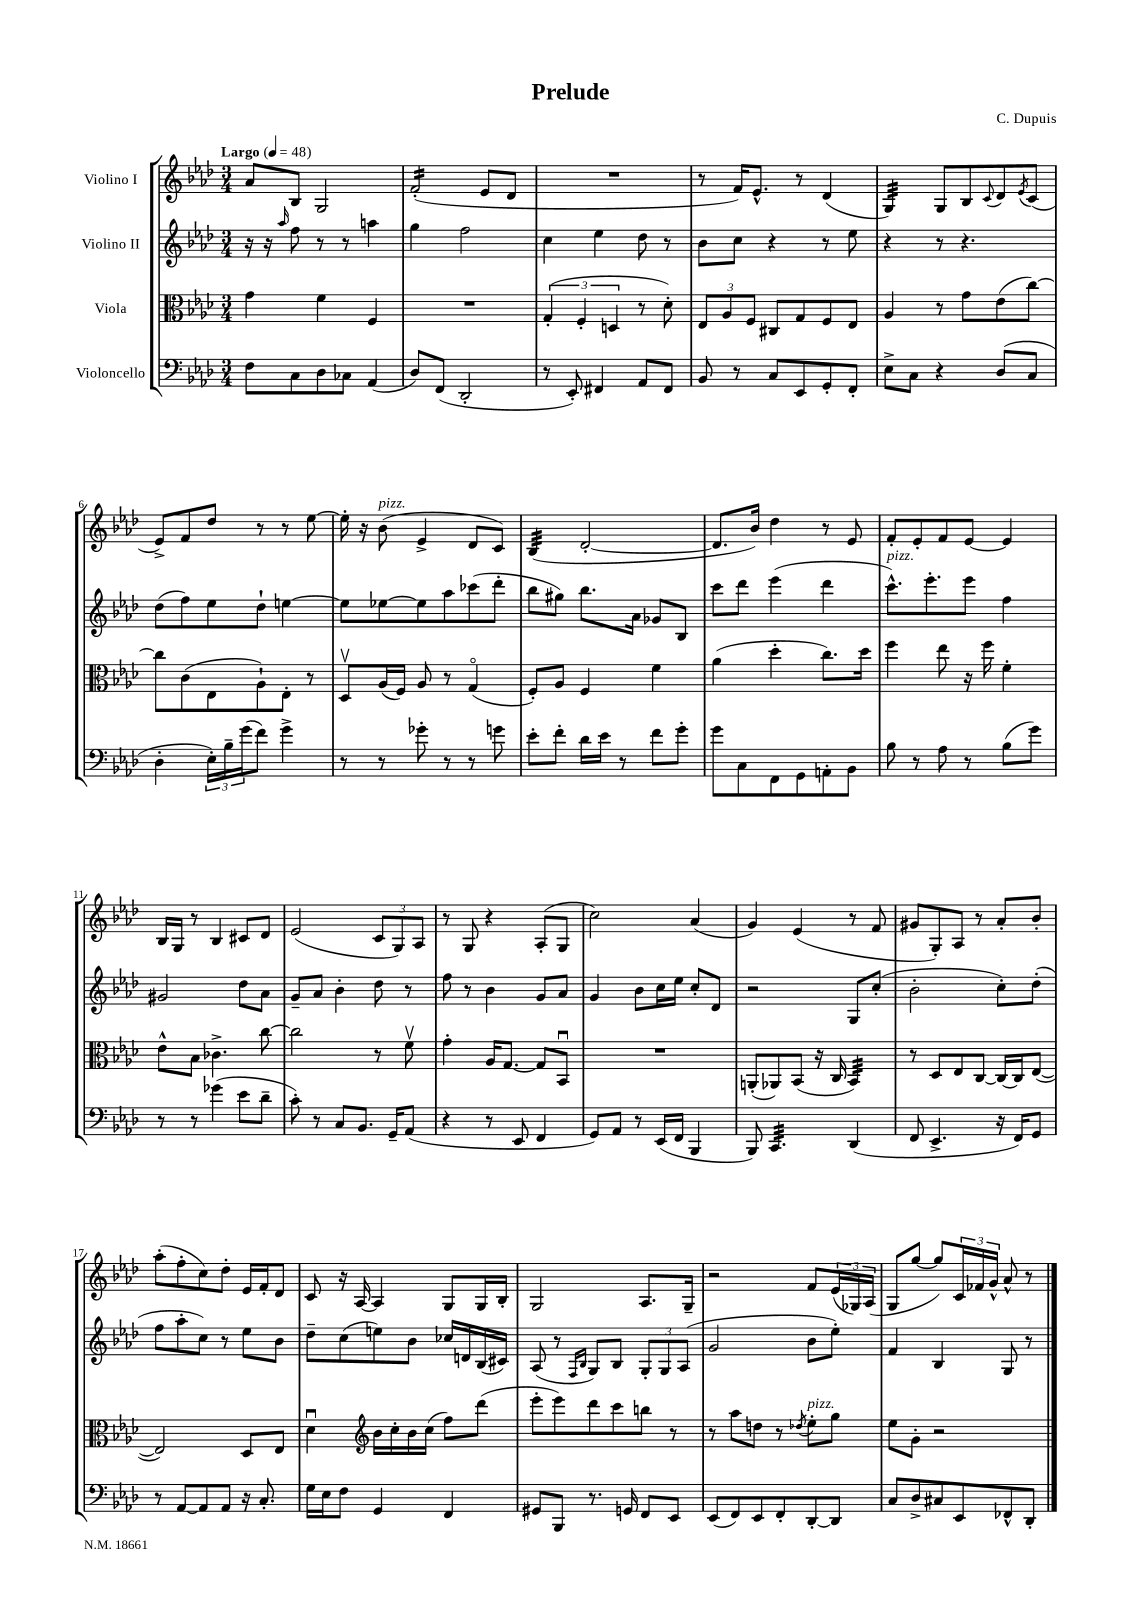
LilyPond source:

\header { title = "Prelude" composer = "C. Dupuis" }
<<
\new StaffGroup <<
\new Staff = "s0" \with { instrumentName = "Violino I" } {
    \clef treble \key aes \major \numericTimeSignature \time 3/4 \tempo "Largo" 4 = 48
    aes'8 bes8 g2 |
    f'2:16-.( ees'8 des'8 |
    R2. |
    r8 f'16) ees'8.-^ r8 des'4( |
    g4:32) g8 bes8 \appoggiatura { c'8 } des'8 \acciaccatura { ees'8 } c'8( |
    ees'8->) f'8 des''8 r8 r8 ees''8~ |
    ees''16-. r16 bes'8^\markup { \italic "pizz." }( ees'4-> des'8 c'8) |
    bes4:32( des'2~-. |
    des'8. bes'16) des''4 r8 ees'8 |
    f'8-. ees'8-. f'8 ees'8~ ees'4 |
    bes16 g16 r8 bes4 cis'8 des'8 |
    ees'2( \tuplet 3/2 { c'8 g8) aes8 } |
    r8 g8 r4 aes8-.( g8 |
    c''2) aes'4( |
    g'4) ees'4( r8 f'8 |
    gis'8 g8-.) aes8 r8 aes'8-. bes'8-. |
    aes''8-.( f''8-. c''8) des''8-. ees'16 f'16-. des'8 |
    c'8 r16 aes16~ aes4 g8 g16 bes16-. |
    g2 aes8. g16-- |
    r2 f'8 \tuplet 3/2 { ees'16( ges16) aes16( } |
    g8 g''8~ g''8) \tuplet 3/2 { c'16 fes'16 g'16-^ } aes'8-^ r8 \bar "|." |
}
\new Staff = "s1" \with { instrumentName = "Violino II" } {
    \clef treble \key aes \major \numericTimeSignature \time 3/4
    r16 r16 \grace { aes''16 } f''8 r8 r8 a''4 |
    g''4 f''2 |
    c''4 ees''4 des''8 r8 |
    bes'8 c''8 r4 r8 ees''8 |
    r4 r8 r4. |
    des''8( f''8) ees''8 des''8-! e''4~ |
    e''8 ees''8~ ees''8 aes''8 ces'''8( des'''8-. |
    bes''8 gis''8) bes''8. aes'16 ges'8 bes8 |
    c'''8 des'''8 ees'''4( des'''4 |
    c'''8.-^^\markup { \italic "pizz." }) ees'''8.-. ees'''8 f''4 |
    gis'2 des''8 aes'8 |
    g'8-- aes'8 bes'4-. des''8 r8 |
    f''8 r8 bes'4 g'8 aes'8 |
    g'4 bes'8 c''16 ees''16 c''8-. des'8 |
    r2 g8 c''8-.( |
    bes'2-. c''8-.) des''8-.( |
    f''8 aes''8-. c''8) r8 ees''8 bes'8 |
    des''8-- c''8( e''8) bes'8 ces''16 d'16 bes16( cis'16) |
    aes8( r8 \grace { f16 bes16 } g8) bes8 \tuplet 3/2 { g8-. g8 aes8( } |
    g'2 bes'8 ees''8-.) |
    f'4 bes4 g8 r8 \bar "|." |
}
\new Staff = "s2" \with { instrumentName = "Viola" } {
    \clef alto \key aes \major \numericTimeSignature \time 3/4
    g'4 f'4 f4 |
    R2. |
    \tuplet 3/2 { g4-.( f4-. d4 } r8 des'8-.) |
    \tuplet 3/2 { ees8 aes8 f8 } cis8 g8 f8 ees8 |
    aes4 r8 g'8 ees'8( c''8~) |
    c''8 c'8( ees8 aes8-!) ees8-. r8 |
    des8\upbow aes16( f16) aes8 r8 g4\flageolet( |
    f8-.) aes8 f4 f'4 |
    aes'4( des''4-. c''8.) des''16 |
    f''4 ees''8 r16 f''16 f'4-. |
    ees'8-^ bes8 ces'4.-> c''8~ |
    c''2 r8 f'8\upbow |
    g'4-. aes16 g8.~ g8 bes,8\downbow |
    R2. |
    a,8-.( aes,8) bes,8( r16 c16 bes,4:32) |
    r8 des8 ees8 c8~ c16~ c16 ees8~( |
    ees2) des8 ees8 |
    des'4\downbow \clef treble bes'16 c''16-. bes'16 c''16( f''8) des'''8( |
    ees'''8-. ees'''8) des'''8 c'''8 b''8 r8 |
    r8 aes''8 d''8 r8 \acciaccatura { des''8 } ees''8-.^\markup { \italic "pizz." } g''8 |
    ees''8 g'8-. r2 \bar "|." |
}
\new Staff = "s3" \with { instrumentName = "Violoncello" } {
    \clef bass \key aes \major \numericTimeSignature \time 3/4
    f8 c8 des8 ces8 aes,4( |
    des8) f,8( des,2-. |
    r8 ees,8-.) fis,4 aes,8 fis,8 |
    bes,8 r8 c8 ees,8 g,8-. f,8-. |
    ees8-> c8 r4 des8( c8 |
    des4-. \tuplet 3/2 { ees16-.) bes16-- g'16( } f'8) g'4-> |
    r8 r8 ges'8-. r8 r8 g'8 |
    ees'8-. f'8-. des'16 ees'16 r8 f'8 g'8-. |
    g'8 c8 f,8 g,8 a,8-. bes,8 |
    bes8 r8 aes8 r8 bes8( g'8) |
    r8 r8 ges'4( ees'8 des'8-- |
    c'8-.) r8 c8 bes,8. g,16-- aes,8( |
    r4 r8 ees,8 f,4 |
    g,8) aes,8 r8 ees,16( f,16 bes,,4 |
    bes,,8) c,4.:32 des,4( |
    f,8 ees,4.-> r16 f,16) g,8 |
    r8 aes,8~ aes,8 aes,8 r16 c8.-. |
    g16 ees16 f8 g,4 f,4 |
    gis,8 bes,,8 r8. g,16 f,8 ees,8 |
    ees,8( f,8) ees,8 f,8-. des,8~-. des,8 |
    c8 des8-> cis8 ees,8 fes,8-^ des,8-. \bar "|." |
}
>>
>>
